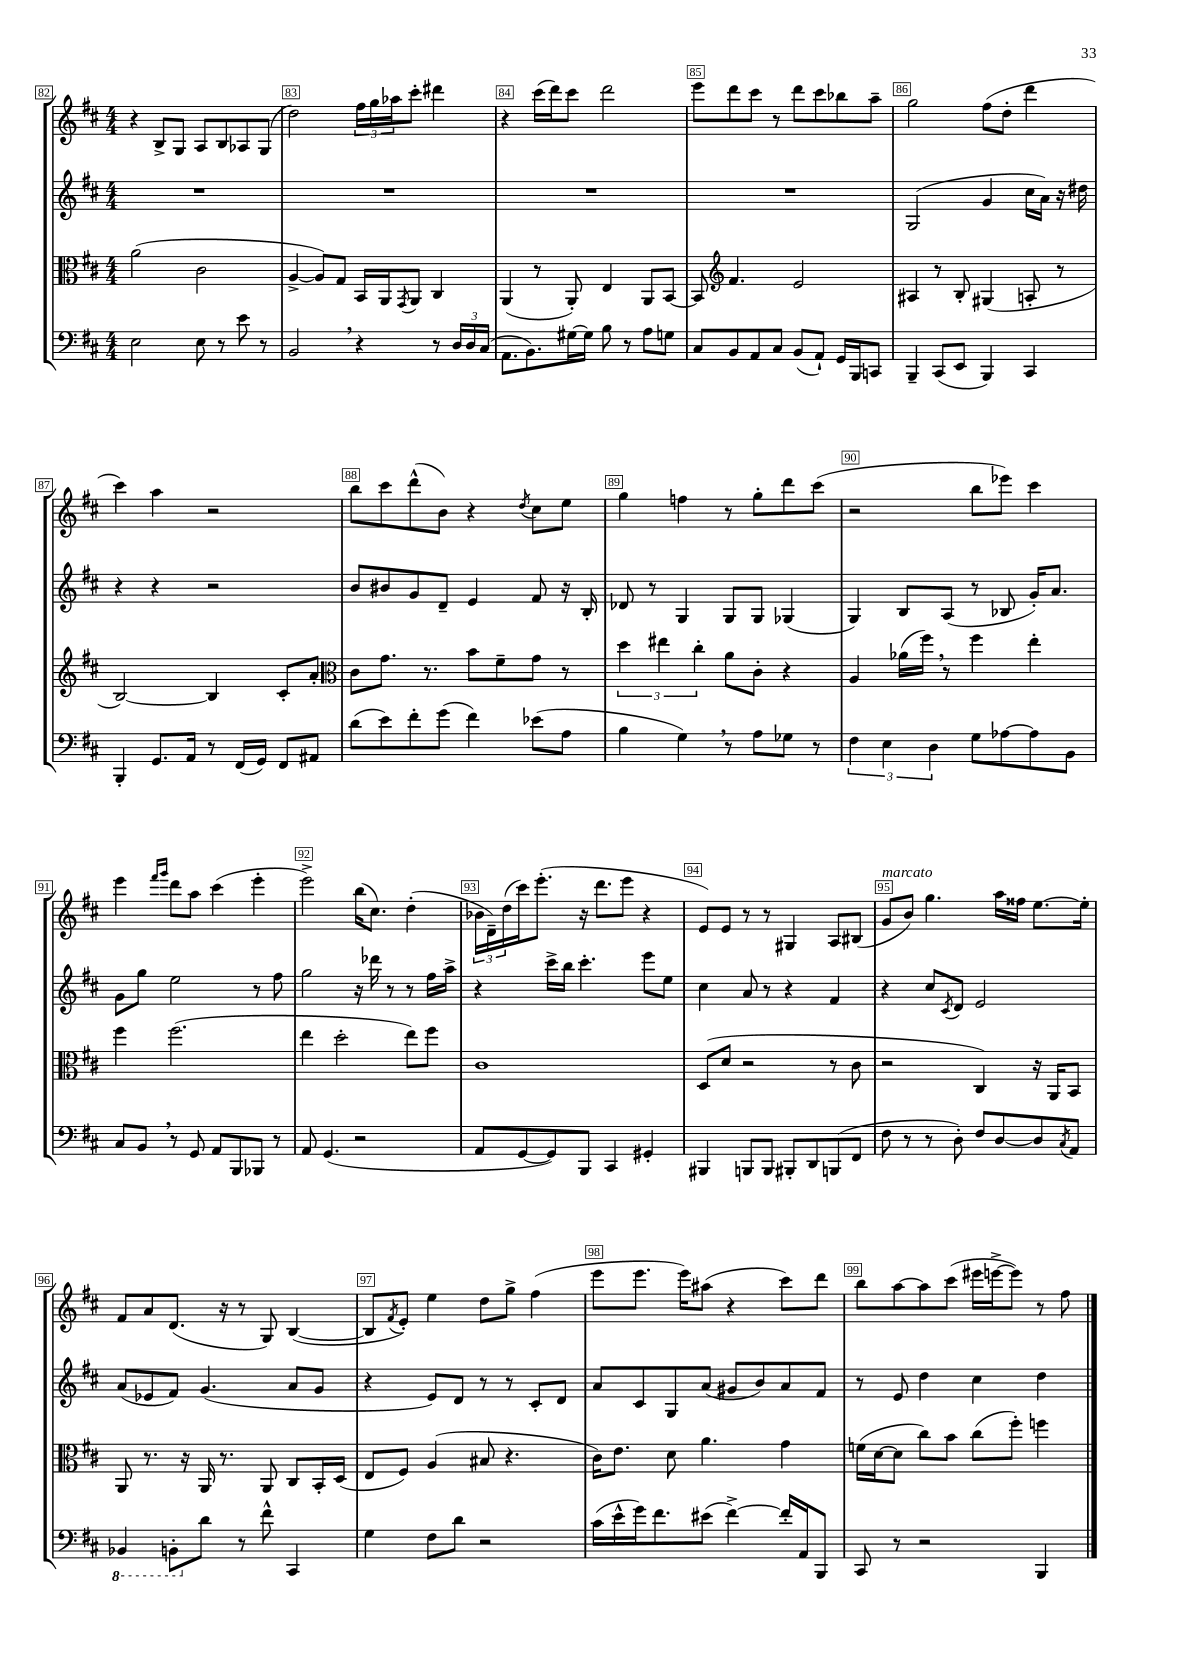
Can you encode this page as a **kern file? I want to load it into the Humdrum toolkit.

**kern	**kern	**kern	**kern
*staff4	*staff3	*staff2	*staff1
*clefF4	*clefC3	*clefG2	*clefG2
*k[f#c#]	*k[f#c#]	*k[f#c#]	*k[f#c#]
*M4/4	*M4/4	*M4/4	*M4/4
2E	(2a	1r	4r
.	.	.	8B^
.	.	.	8G
8E	2c#	.	8A
8r	.	.	8B
8e	.	.	8A-
8r	.	.	(8G
=	=	=	=
2BB	[4A^	1r	2dd)
.	8A])	.	.
.	8G	.	.
4r	16BB	.	24ff#
.	.	.	24gg
.	16AA	.	.
.	.	.	24aa-
.	8qGG	.	.
.	8AA	.	8ccc#'
8r	4C#	.	4ddd#
24D	.	.	.
24D	.	.	.
(24C#	.	.	.
=	=	=	=
8.AA	(4AA	1r	4r
8.BB)	.	.	.
.	8r	.	(16ccc#
.	.	.	16ddd)
[16G#	8AA')	.	8ccc#
16G#]	.	.	.
8B	4E	.	2ddd
8r	.	.	.
8A	8AA	.	.
8G	[8BB	.	.
=	=	=	=
8C#	8BB]	1r	8eee
*	*clefG2	*	*
8BB	4.f#	.	8ddd
8AA	.	.	8ccc#
8C#	.	.	8r
(8BB	2e	.	8ddd
8AA`)	.	.	8ccc#
16GG	.	.	8bb-
16BBB	.	.	.
8CC	.	.	8aa~
=	=	=	=
4BBB~	4A#	(2G	2gg
(8CC#	8r	.	.
8EE	8B'	.	.
4BBB)	(4G#	4g	(8ff#
.	.	.	8dd'
4CC#	8A'	16cc#	4ddd
.	.	16a)	.
.	8r	16r	.
.	.	16dd#	.
=	=	=	=
4BBB'	[2B)	4r	4ccc#)
8.GG	.	4r	4aa
16AA	.	.	.
8r	4B]	2r	2r
(16FF#	.	.	.
16GG)	.	.	.
8FF#	8c#'	.	.
8AA#	8a'	.	.
=	=	=	=
*	*clefC3	*	*
(8d	8c#	8b	8bb
8e)	8.g	8b#	8ccc#
8f#'	.	8g	(8ddd^^
.	8.r	.	.
(8g	.	8d~	8b)
4f#)	8b	4e	4r
.	8f#~	.	.
.	.	.	8qdd
(8e-	8g	8f#	8cc#
8A	8r	16r	8ee
.	.	16B'	.
=	=	=	=
4B	6dd	8d-	4gg
.	.	8r	.
.	6ee#	.	.
4G)	.	4G	4ff
.	6cc#'	.	.
8r	8a	8G	8r
8A	8c#'	8G	8gg'
8G-	4r	(4G-	8ddd
8r	.	.	(8ccc#
=	=	=	=
6F#	4A	4G)	2r
6E	.	.	.
.	(16a-	8B	.
.	16ff#)	.	.
6D	.	.	.
.	8r	(8A	.
8G	4ff#	8r	8bb
[8A-	.	8B-	8eee-)
8A-]	4ee'	16g')	4ccc#
.	.	8.a	.
8BB	.	.	.
=	=	=	=
8C#	4ff#	8g	4eee
8BB	.	8gg	.
.	.	.	16qqfff#
.	.	.	16qqggg
8r	(2.ff#	2ee	8ddd
8GG	.	.	8aa
8AA	.	.	(4ccc#
8BBB	.	.	.
8BBB-	.	8r	4eee'
8r	.	8ff#	.
=	=	=	=
8AA	4ee	2gg	2eee^)
(4.GG	.	.	.
.	2dd'	.	.
2r	.	16r	(16bb
.	.	16ddd-	8.cc#)
.	.	8r	.
.	8ee)	8r	(4dd'
.	8ff#	16ff#	.
.	.	16aa^	.
=	=	=	=
8AA	1c#	4r	24b-
.	.	.	24d~)
.	.	.	(24dd
[8GG	.	.	16ccc#)
.	.	.	(8.eee'
8GG])	.	16ccc#^	.
.	.	16bb	.
8BBB	.	4.ccc#'	16r
.	.	.	8.ddd
4CC#	.	.	.
.	.	.	8eee
4GG#'	.	8eee	4r
.	.	8ee	.
=	=	=	=
4BBB#	(8D	4cc#	8e)
.	8d	.	8e
8BBB	2r	8a	8r
8BBB	.	8r	8r
8BBB#'	.	4r	4G#
8DD	.	.	.
(8BBB	8r	4f#	8A
8FF#	8c#	.	(8B#
=	=	=	=
8F#	2r	4r	8g
8r	.	.	8b)
8r	.	8cc#	4.gg
.	.	8qc#	.
8D')	.	8d	.
8F#	4C#)	2e	.
[8D	.	.	16aa
.	.	.	16ff##
8D]	16r	.	[8.ee
.	16AA	.	.
8qC#	.	.	.
8AA	8BB	.	.
.	.	.	16ee']
=	=	=	=
4BBB-	8AA	(8a	8f#
.	8.r	8e-	8a
8BBB'	.	8f#)	(8.d
.	16r	.	.
8d	16AA	(4.g	.
.	8.r	.	16r
8r	.	.	8r
8f#^^	8AA	.	8G)
4CC#	8C#	8a	([4B
.	16BB'	8g	.
.	(16D	.	.
=	=	=	=
4G	8E	4r	8B]
.	.	.	8qf#
.	8F#)	.	8e')
8F#	(4A	8e)	4ee
8d	.	8d	.
2r	8B#	8r	8dd
.	4.r	8r	8gg^
.	.	8c#'	(4ff#
.	.	8d	.
=	=	=	=
(16c#	16c#)	8a	8eee
16e^^	8.e	.	.
16g)	.	8c#	8.eee
8.f#	.	.	.
.	8d	8G	.
.	.	.	16eee)
(8e#	4.a	(8a	(8aa#
[4f#^)	.	8g#	4r
.	.	8b)	.
16f#']	4g	8a	8ccc#)
16AA	.	.	.
8BBB	.	8f#	8ddd
=	=	=	=
8CC#	(16f	8r	8bb
.	[16d	.	.
8r	8d]	8e	[8aa
2r	8cc#)	4dd	8aa]
.	8b	.	(8ccc#
.	(8cc#	4cc#	16eee#
.	.	.	[16eee^
.	8ff#')	.	8eee])
4BBB	4ff	4dd	8r
.	.	.	8ff#
==	==	==	==
*-	*-	*-	*-
